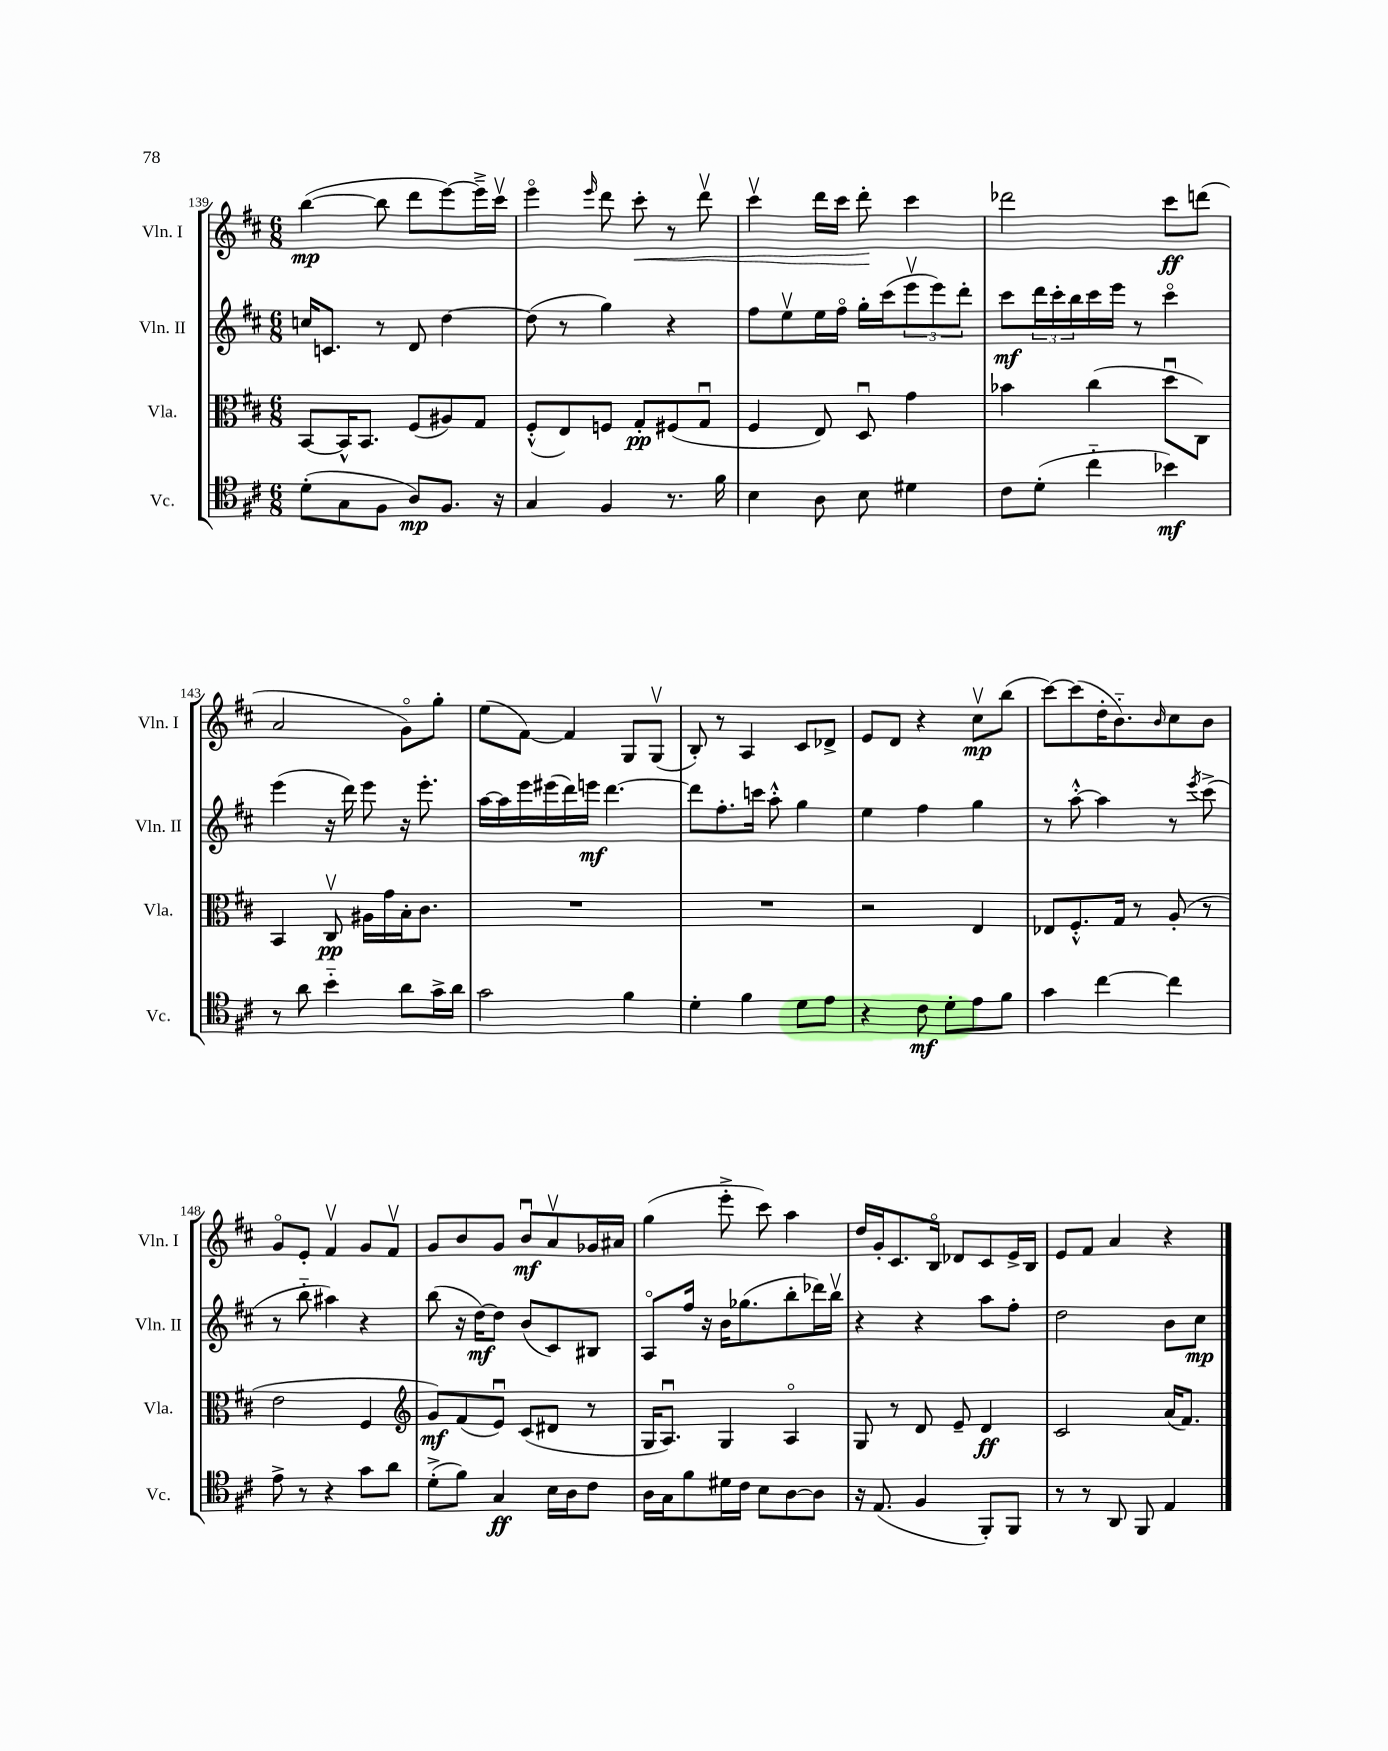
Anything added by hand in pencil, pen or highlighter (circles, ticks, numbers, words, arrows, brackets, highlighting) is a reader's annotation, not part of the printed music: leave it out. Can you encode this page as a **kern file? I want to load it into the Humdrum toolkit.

**kern	**dynam	**kern	**dynam	**kern	**dynam	**kern	**dynam
*part4	*part4	*part3	*part3	*part2	*part2	*part1	*part1
*staff4	*staff4	*staff3	*staff3	*staff2	*staff2	*staff1	*staff1
*I"Vc.	*	*I"Vla.	*	*I"Vln. II	*	*I"Vln. I	*
*I'Vc.	*	*I'Vla.	*	*I'Vln. II	*	*I'Vln. I	*
*clefC4	*	*clefC3	*	*clefG2	*	*clefG2	*
*k[f#c#]	*	*k[f#c#]	*	*k[f#c#]	*	*k[f#c#]	*
*M6/8	*	*M6/8	*	*M6/8	*	*M6/8	*
=139	=139	=139	=139	=139	=139	=139	=139
(8d'\L	.	[8BB/L	.	16ccn/KL	.	([4bb\	mp
.	.	.	.	8.cn/J	.	.	.
8G\	.	16BB^^/K]	.	.	.	.	.
.	.	8.BB/J	.	.	.	.	.
8F#\J	.	.	.	8r	.	8bb\]	.
8A/L)	mp	(8F#/L	.	8d/	.	8ddd\L	.
8.F#/J	.	8A#X/)	.	[4dd\	.	[8eee\)	.
.	.	8G/J	.	.	.	16eee~^\L]	.
16r	.	.	.	.	.	16ccc#v\JJ	.
=140	=140	=140	=140	=140	=140	=140	=140
4G/	.	(8F#'^^/L	.	(8dd\]	.	4eee\	.
.	.	8E/)	.	8r	.	.	.
.	.	.	.	.	.	16qqeee/	.
4F#/	.	8Fn/J	.	4gg\)	.	8ddd\	.
!	!	!	!	!	!	!	!LO:HP:b
.	.	8G'/L	pp	.	.	8ccc#'\	<
8.r	.	(8F#X/	.	4r	.	8r	.
.	.	8Gu/J	.	.	.	8dddv\	.
16f#\	.	.	.	.	.	.	.
=141	=141	=141	=141	=141	=141	=141	=141
4B\	.	4F#/	.	8ff#\L	.	4ccc#v\	.
.	.	.	.	8eev\	.	.	.
8A\	.	8E/)	.	16ee\L	.	16ddd\LL	.
.	.	.	.	16ff#\JJ	.	16ccc#\JJ	.
8B\	.	8Du/	.	16gg'\LL	.	8ddd'\	.
.	.	.	.	(16ccc#\J	.	.	.
4d#X\	.	4g\	.	12eeev\	.	4ccc#\	[
.	.	.	.	12eee\)	.	.	.
.	.	.	.	12ddd'\J	.	.	.
=142	=142	=142	=142	=142	=142	=142	=142
8c#\L	.	4b-X\	.	8ccc#\L	mf	2ddd-X\	.
(8d'\J	.	.	.	24ddd\L	.	.	.
.	.	.	.	24ccc#'\	.	.	.
.	.	.	.	24bb\	.	.	.
4cc#\	.	(4cc#\	.	16ccc#\	.	.	.
.	.	.	.	16eee\JJ	.	.	.
.	.	.	.	8r	.	.	.
4b-X\)	mf	8ddu\L	.	4ccc#\	.	8ccc#\L	ff
.	.	8C#\J)	.	.	.	(8dddn\J	.
!!LO:LB:g=z
=143	=143	=143	=143	=143	=143	=143	=143
8r	.	4BB/	.	(4eee\	.	2a/	.
8a\	.	.	.	.	.	.	.
4b\	.	8C#v/	pp	16r	.	.	.
.	.	.	.	16ddd\)	.	.	.
.	.	16A#X\LL	.	8eee\	.	.	.
.	.	16g\	.	.	.	.	.
8a\L	.	16B'\J	.	16r	.	8g\L)	.
.	.	8.c#\J	.	8.eee'\	.	.	.
16g^\L	.	.	.	.	.	8gg'\J	.
16a\JJ	.	.	.	.	.	.	.
=144	=144	=144	=144	=144	=144	=144	=144
2g\	.	2.r	.	[16aa\LL	.	(8ee\L	.
.	.	.	.	16aa\]	.	.	.
.	.	.	.	16eee\	.	[8f#\J)	.
.	.	.	.	(16eee#X\	.	.	.
.	.	.	.	16ddd\)	.	4f#/]	.
.	.	.	.	16eeen\JJ	mf	.	.
.	.	.	.	[4.ddd\	.	.	.
4f#\	.	.	.	.	.	8G/L	.
.	.	.	.	.	.	(8Gv/J	.
=145	=145	=145	=145	=145	=145	=145	=145
4d'\	.	2.r	.	8ddd\L]	.	8B'/)	.
.	.	.	.	8.ff#'\	.	8r	.
4f#\	.	.	.	.	.	4A/	.
.	.	.	.	16cccn\Jk	.	.	.
.	.	.	.	8aa'^^\	.	.	.
8d\L	.	.	.	4gg\	.	8c#/L	.
8e\J	.	.	.	.	.	8d-X^/J	.
=146	=146	=146	=146	=146	=146	=146	=146
4r	.	2r	.	4ee\	.	8e/L	.
.	.	.	.	.	.	8d/J	.
8c#\	mf	.	.	4ff#\	.	4r	.
8d'\L	.	.	.	.	.	.	.
8e\	.	4E/	.	4gg\	.	8cc#v\L	mp
8f#\J	.	.	.	.	.	(8bb\J	.
=147	=147	=147	=147	=147	=147	=147	=147
4g\	.	8E-X/L	.	8r	.	[8ccc#\L)	.
.	.	8.F#'^^/	.	[8aa'^^\	.	(8ccc#\]	.
[4cc#\	.	.	.	4aa\]	.	16dd'\K	.
.	.	16G/Jk	.	.	.	8.b\)	.
.	.	8r	.	.	.	.	.
.	.	.	.	.	.	16qqb/	.
4cc#\]	.	(8A'/	.	8r	.	8cc#\	.
.	.	.	.	8qeee/	.	.	.
.	.	8r	.	(8ccc#^\	.	8b\J	.
!!LO:LB:g=z
=148	=148	=148	=148	=148	=148	=148	=148
8e^\	.	2e\	.	8r	.	8g/L	.
8r	.	.	.	8bb\	.	8e'/J	.
4r	.	.	.	4aa#X\)	.	4f#v/	.
8g\L	.	4F#/	.	4r	.	8g/L	.
8a\J	.	.	.	.	.	8f#v/J	.
=149	=149	=149	=149	=149	=149	=149	=149
*	*	*clefG2	*	*	*	*	*
(8d'^\L	.	8g/L)	mf	(8bb\	.	8g/L	.
8f#\J)	.	(8f#/	.	16r	.	8b/	.
.	.	.	.	[16dd\KL)	mf	.	.
4G/	ff	8eu/J)	.	8dd\J]	.	8g/J	.
.	.	(8c#/L	.	(8b/L	.	8bu/L	mf
16B\LL	.	8d#X/J	.	8c#/)	.	8av/	.
16A\J	.	.	.	.	.	.	.
8c#\J	.	8r	.	8B#X/J	.	16g-X/L	.
.	.	.	.	.	.	16a#X/JJ	.
=150	=150	=150	=150	=150	=150	=150	=150
16A\LL	.	16G/KL	.	8A/L	.	(4gg\	.
16G\J	.	8.Au/J)	.	.	.	.	.
8f#\	.	.	.	16ff#/Jk	.	.	.
.	.	.	.	16r	.	.	.
16d#X\L	.	4G/	.	16b\KL	.	8eee'^\	.
16c#\JJ	.	.	.	(8.gg-X\	.	.	.
8B\L	.	.	.	.	.	8ccc#\)	.
[8A\	.	4A/	.	8bb'\	.	4aa\	.
8A\J]	.	.	.	16ddd-X\L)	.	.	.
.	.	.	.	16bbv\JJ	.	.	.
=151	=151	=151	=151	=151	=151	=151	=151
16r	.	8G/	.	4r	.	16dd/LL	.
(8.E/	.	.	.	.	.	16g'/J	.
.	.	8r	.	.	.	8.c#/	.
4F#/	.	8d/	.	4r	.	.	.
.	.	.	.	.	.	16B/Jk	.
.	.	8e~/	.	.	.	8d-X/L	.
8FF#'/L)	.	4d/	ff	8aa\L	.	8c#/	.
8FF#/J	.	.	.	8ff#'\J	.	16e^/L	.
.	.	.	.	.	.	16B/JJ	.
=152	=152	=152	=152	=152	=152	=152	=152
8r	.	2c#/	.	2dd\	.	8e/L	.
8r	.	.	.	.	.	8f#/J	.
8AA/	.	.	.	.	.	4a/	.
8FF#/	.	.	.	.	.	.	.
4E/	.	(16a/KL	.	8b\L	.	4r	.
.	.	8.f#/J)	.	.	.	.	.
.	.	.	.	8cc#\J	mp	.	.
==	==	==	==	==	==	==	==
*-	*-	*-	*-	*-	*-	*-	*-
